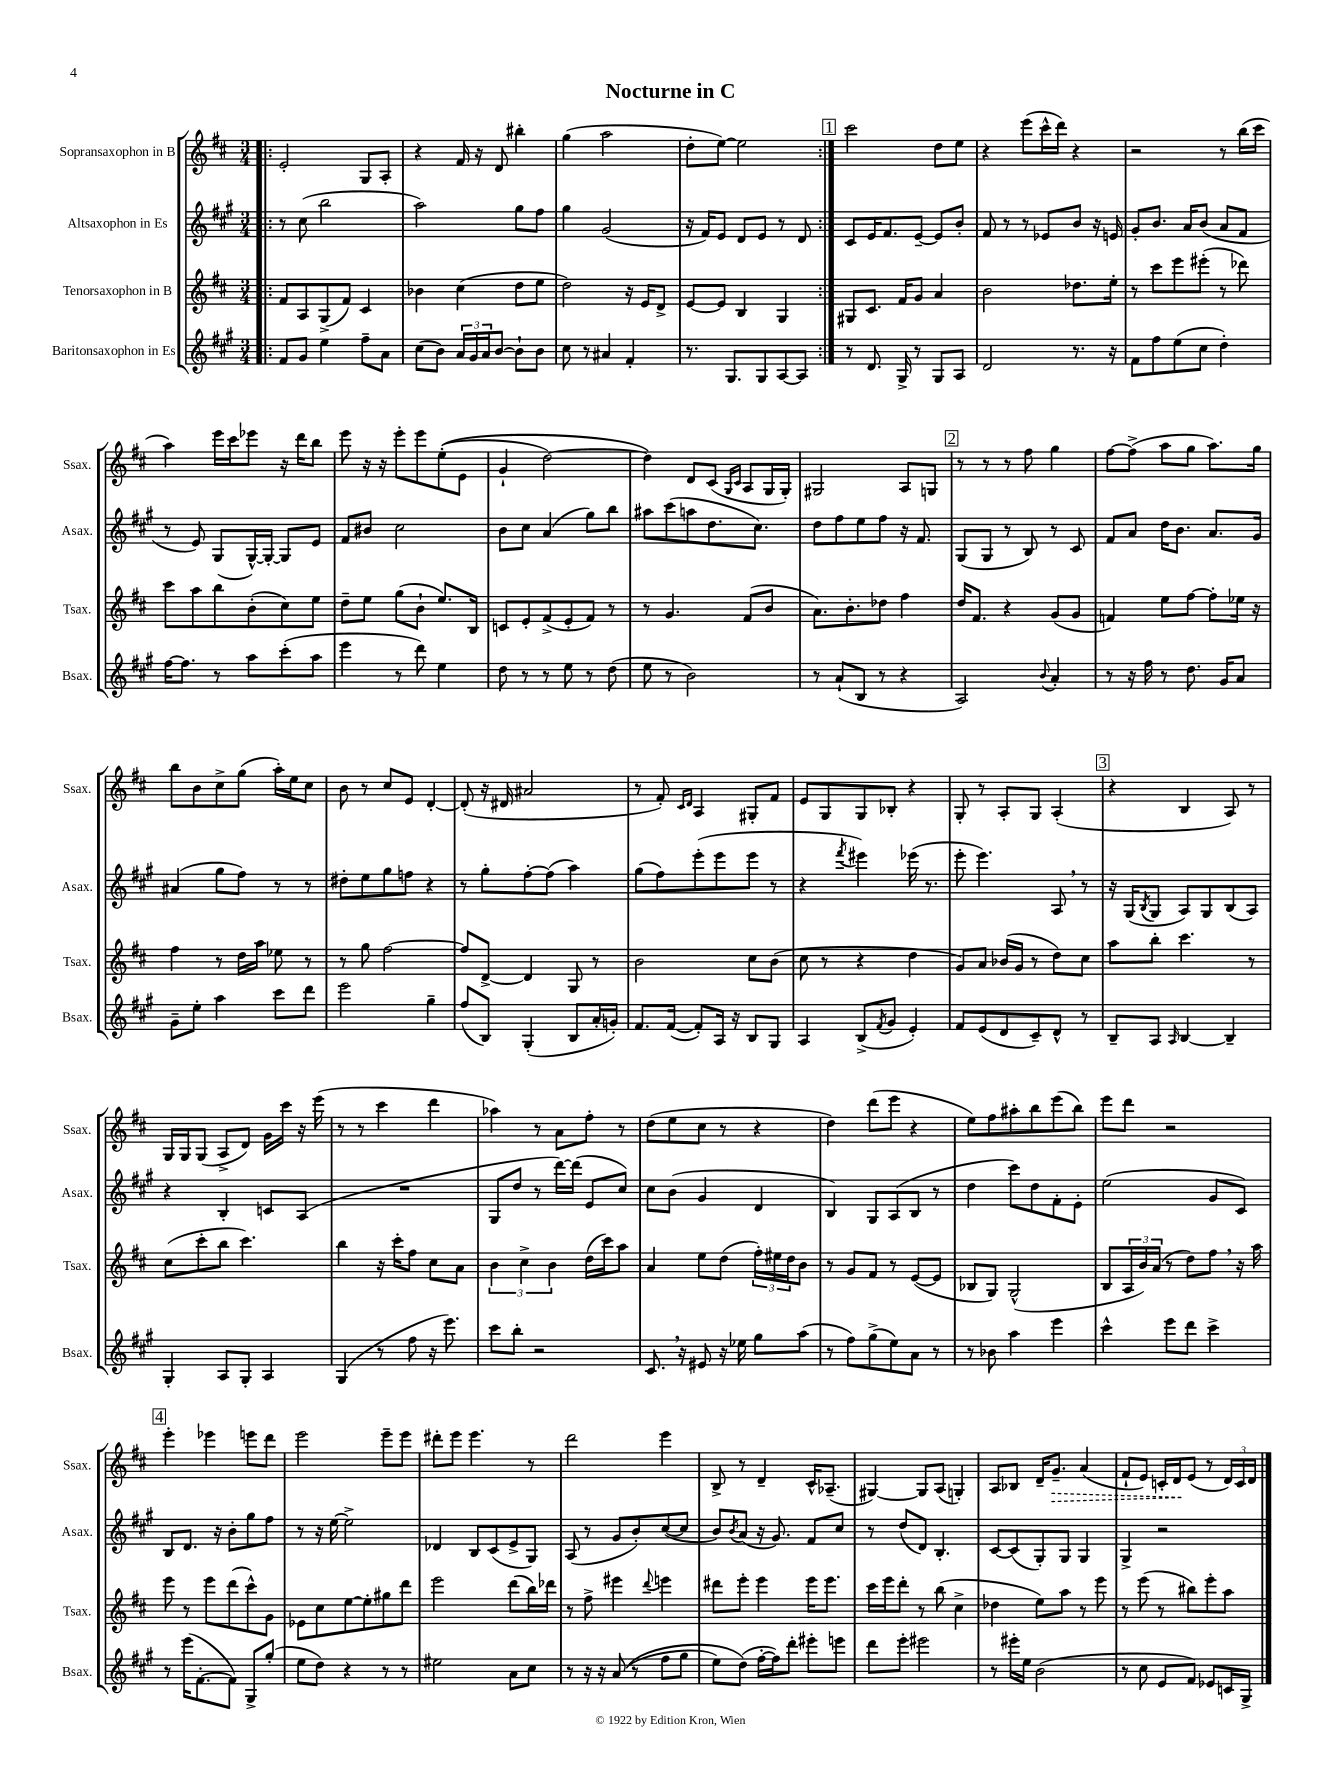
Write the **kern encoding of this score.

**kern	**kern	**kern	**kern
*staff4	*staff3	*staff2	*staff1
*clefG2	*clefG2	*clefG2	*clefG2
*k[f#c#g#]	*k[f#c#]	*k[f#c#g#]	*k[f#c#]
*M3/4	*M3/4	*M3/4	*M3/4
=!|:	=!|:	=!|:	=!|:
8f#	8f#	8r	2e'
8g#	8A	(8cc#	.
4ee	(8G^	2bb	.
.	8f#)	.	.
8ff#~	4c#	.	8G
8a	.	.	8A'
=	=	=	=
(8cc#	4b-	2aa)	4r
8b)	.	.	.
24a	(4cc#	.	16f#
24g#	.	.	.
.	.	.	16r
24a	.	.	.
[8b	.	.	8d
8b`]	8dd	8gg#	4bb#'
8b	8ee	8ff#	.
=	=	=	=
8cc#	2dd)	4gg#	(4gg
8r	.	.	.
4a#	.	(2g#	2aa
4f#'	16r	.	.
.	16e	.	.
.	8d^	.	.
=	=	=	=
8.r	[8e	16r	8dd'
.	.	16f#)	.
.	8e]	8e	[8ee)
8.G#	.	.	.
.	4B	8d	2ee]
8G#	.	8e	.
[8A	4G	8r	.
8A]	.	8d	.
=:|!	=:|!	=:|!	=:|!
8r	8G#	8c#	2ccc#
8.d	8.c#	16e	.
.	.	8.f#	.
16G#^	16f#	.	.
8r	8g	[8e~	.
8G#	4a	8e]	8dd
8A	.	8b'	8ee
=	=	=	=
2d	2b	8f#	4r
.	.	8r	.
.	.	8r	(8eee
.	.	8e-	16ccc#^^
.	.	.	16ddd)
8.r	8.dd-	8b	4r
.	.	16r	.
16r	16ee'	16e	.
=	=	=	=
8f#	8r	8g#'	2r
8ff#	8ccc#	8.b	.
(8ee	8eee	.	.
.	.	16a	.
8cc#	(8eee#'	(8b	.
4dd')	8r	8a	8r
.	8ddd-)	8f#	(16bb
.	.	.	16ccc#
=	=	=	=
[16ff#	8ccc#	8r	4aa)
8.ff#]	.	.	.
.	8aa	8e)	.
8r	8bb	(8G#	16eee
.	.	.	16ccc#
8aa	(8b'	[16G#^^)	8eee-
.	.	16G#'_	.
(8ccc#'	8cc#)	8G#]	16r
.	.	.	16ddd
8aa	8ee	8e	8bb
=	=	=	=
4eee	8dd~	8f#	8eee
.	8ee	8b#	16r
.	.	.	16r
8r	(8gg	2cc#	8eee'
8ddd)	8b`	.	8eee
4ee	8.ee)	.	&((8ee'
.	.	.	8e
.	16B	.	.
=	=	=	=
8dd	8c	8b	4g`
8r	8e'	8cc#	.
8r	(8f#^	(4a	[2dd)
8ee	8e'	.	.
8r	8f#)	8gg#)	.
(8dd	8r	8bb	.
=	=	=	=
8ee	8r	8aa#	4dd]&)
8r	4.g	(8ccc#	.
2b)	.	8aa	8d
.	.	8.dd	(8c#
.	.	.	16qqG
.	.	.	16qqc#
.	(8f#	.	8A
.	.	8.cc#)	.
.	8b	.	16G
.	.	.	16G')
=	=	=	=
8r	8.a)	8dd	2G#
(8a`	.	8ff#	.
.	8.b'	.	.
8B	.	8ee	.
8r	8dd-	8ff#	.
4r	4ff#	16r	8A
.	.	8.f#	.
.	.	.	8G
=	=	=	=
2A)	16dd	(8G#	8r
.	8.f#	.	.
.	.	8G#	8r
.	4r	8r	8r
.	.	8B)	8ff#
8qqb	.	.	.
4a'	(8g	8r	4gg
.	8g	8c#	.
=	=	=	=
8r	4f)	8f#	[8ff#
16r	.	8a	(8ff#^]
16ff#	.	.	.
8r	8ee	16dd	8aa
.	.	8.b	.
8.dd	[8ff#	.	8gg
.	8ff#']	8.a	8.aa)
16g#	.	.	.
8a	16ee-	.	.
.	16r	16g#	16gg
=	=	=	=
8g#~	4ff#	(4a#	8bb
8ee'	.	.	8b
4aa	8r	8gg#	8cc#^
.	16dd	8ff#)	(8gg
.	16aa	.	.
8ccc#	8ee-	8r	16aa')
.	.	.	16ee
8ddd	8r	8r	8cc#
=	=	=	=
2eee	8r	8dd#'	8b
.	8gg	8ee	8r
.	[2ff#	8gg#	8cc#
.	.	8ff	8e
4gg#~	.	4r	[4d'
=	=	=	=
(8ff#	8ff#]	8r	(8d']
8B)	[8d^	8gg#'	16r
.	.	.	16d#
(4G#'	4d]	[8ff#'	2a#
.	.	(8ff#]	.
8B	8G	4aa)	.
16a'	8r	.	.
16g')	.	.	.
=	=	=	=
8.f#	2b	(8gg#	8r
.	.	8ff#)	8f#')
([16f#	.	.	.
.	.	.	16qqc#
.	.	.	16qqd
8f#'])	.	(8eee'	4A
16A	.	8eee	.
16r	.	.	.
8B	8cc#	8eee	8G#'
8G#	(8b	8r	8f#
=	=	=	=
4A	8cc#	4r	8e
.	8r	.	8G
.	.	8qfff#	.
(8B^	4r	4eee#)	8G
8qf#	.	.	.
8g#	.	.	8B-'
4e')	4dd	(16eee-	4r
.	.	8.r	.
=	=	=	=
8f#	8g)	8eee'	8G'
(8e	8a	4.eee)	8r
8d	(16b-	.	8A'
.	16g	.	.
8c#~)	8r	.	8G
8d^^	8dd)	8A	(4A'
8r	8cc#	8r	.
=	=	=	=
8B~	8aa	16r	4r
.	.	(16G#	.
.	.	8qB	.
8A	8bb'	8G#	.
16qqA	.	.	.
[4B	4.ccc#	8A)	4B
.	.	8G#	.
4B~]	.	(8B	8A)
.	8r	8A)	8r
=	=	=	=
4G#'	(8cc#	4r	16G
.	.	.	16G
.	8ccc#'	.	(8G
8A	8bb	4B'	8A^
8G#'	4.ccc#)	.	8d)
4A	.	8c	16g
.	.	.	16ccc#
.	.	(8A	16r
.	.	.	(16eee
=	=	=	=
(4G#	4bb	2.r	8r
.	.	.	8r
8r	16r	.	4ccc#
.	16ccc#'	.	.
8ff#	8ff#	.	.
16r	8cc#	.	4ddd
8.eee)	.	.	.
.	8a	.	.
=	=	=	=
8ccc#	6b	8G#	4aa-)
8bb'	.	8dd	.
.	6cc#^	.	.
2r	.	8r	8r
.	6b	.	.
.	.	[16ddd)	8a
.	.	(16ddd]	.
.	(16dd	8e	8ff#'
.	16ccc#)	.	.
.	8aa	8cc#)	8r
=	=	=	=
8.c#	4a	8cc#	(8dd
.	.	(8b	8ee
16r	.	.	.
8e#	8ee	4g#	8cc#
16r	(8dd	.	8r
16ee-	.	.	.
8gg#	24ff#')	4d	4r
.	24ee#	.	.
.	24dd	.	.
(8aa	8b	.	.
=	=	=	=
8r	8r	4B)	4dd)
8ff#)	8g	.	.
(8gg#^	8f#	8G#	(8ddd
8ee)	8r	(8A	8eee
8a	([8e	8B	4r
8r	8e]	8r	.
=	=	=	=
8r	8B-	4dd	8ee)
8b-	8G)	.	8ff#
4aa	(2G^^	8ccc#)	8aa#'
.	.	8dd	8bb
4eee	.	8f#'	(8eee
.	.	8e'	8bb)
=	=	=	=
4ccc#^^	8B	(2ee	8eee
.	24A	.	8ddd
.	24b)	.	.
.	(24a	.	.
8eee	8r	.	2r
8ddd	8dd)	.	.
4ccc#^	8ff#	8g#	.
.	16r	8c#)	.
.	16aa	.	.
=	=	=	=
8r	8eee	8B	4eee'
(16eee	8r	8.d	.
[8.f#'	.	.	.
.	8eee	.	4eee-
.	.	16r	.
8f#])	(8ddd	8b'	.
8G#^	8ccc#^^)	8gg#	8eee
(8gg#'	8g	8ff#	8ddd
=	=	=	=
8ee	8e-	8r	2eee
8dd)	8cc#	16r	.
.	.	[16ee	.
4r	[8ee	2ee^]	.
.	8ee']	.	.
8r	8gg#	.	8eee~
8r	8ddd	.	8eee
=	=	=	=
2ee#	2eee	4d-	8ddd#'
.	.	.	8eee
.	.	8B	4.eee
.	.	(8c#	.
8a	(8ddd	8e^	.
8cc#	16bb)	8G#)	8r
.	16ddd-	.	.
=	=	=	=
8r	8r	(8A	2ddd
16r	8ff#^	8r	.
16r	.	.	.
&((8a	4eee#	8g#	.
8r	.	8b')	.
.	8qqddd	.	.
8ff#	4eee	([8cc#	4eee
8gg#	.	8cc#]	.
=	=	=	=
8ee)	8ddd#	8b)	8B^
.	.	8qb	.
(8dd&)	8eee'	(8a	8r
[16ff#'	4eee	16r	4d~
16ff#])	.	8.g#)	.
8ddd'	.	.	.
8eee#'	16eee	8f#	16c#^^
.	8.eee	.	(8.A-~
8eee	.	8cc#	.
=	=	=	=
8ddd	16ccc#	8r	[4G#)
.	16eee	.	.
8eee'	8ddd'	(8dd	.
2eee#	8r	8d)	8G#]
.	(8bb	4.B'	(8A
.	4cc#^	.	4G')
=	=	=	=
8r	4dd-	[8c#	8A
16eee#'	.	(8c#]	8B-
16ee	.	.	.
(2b	8ee)	8G#')	16d~
.	.	.	8.g~
.	8aa	8G#	.
.	8r	4G#	(4a
.	8eee	.	.
=	=	=	=
8r	8r	4G#^	8f#`
8cc#	(8eee	.	8e)
8e	8r	2r	16c'
.	.	.	16d
8f#)	8bb#)	.	(8e
8e-	8eee'	.	8r
16c	8aa	.	24d)
.	.	.	24c
16G#^	.	.	.
.	.	.	24d
==	==	==	==
*-	*-	*-	*-
